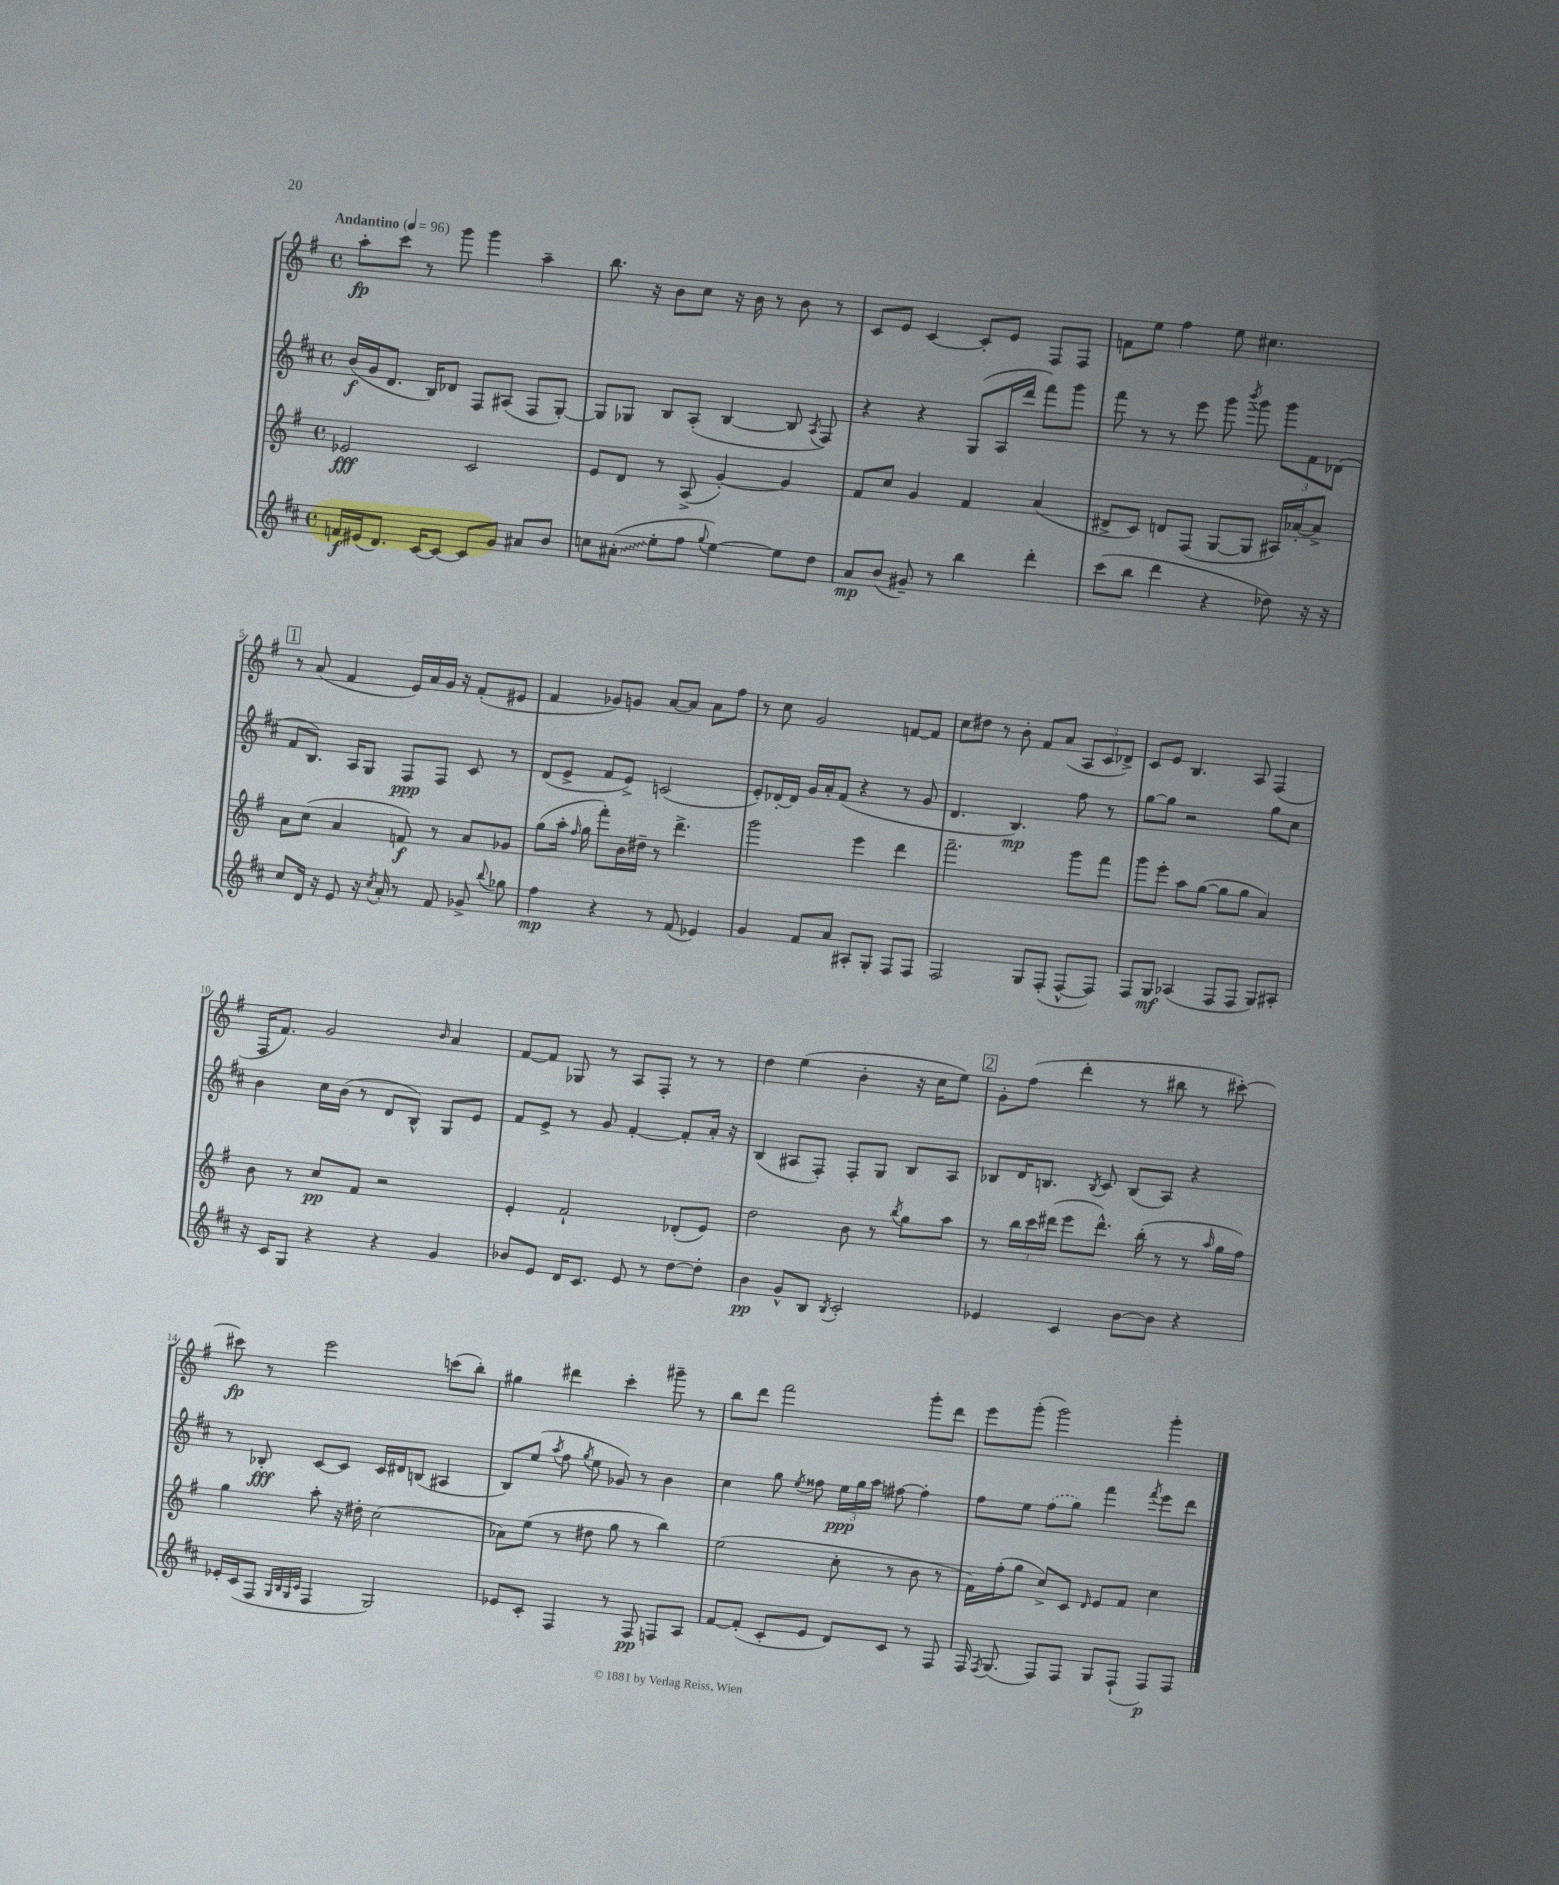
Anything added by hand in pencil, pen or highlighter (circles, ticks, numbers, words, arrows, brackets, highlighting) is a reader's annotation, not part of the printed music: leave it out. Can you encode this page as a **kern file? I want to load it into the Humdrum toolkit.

**kern	**kern	**kern	**kern
*staff4	*staff3	*staff2	*staff1
*clefG2	*clefG2	*clefG2	*clefG2
*k[f#c#]	*k[f#]	*k[f#c#]	*k[f#]
*M4/4	*M4/4	*M4/4	*M4/4
*met(c)	*met(c)	*met(c)	*met(c)
*MM96	*MM96	*MM96	*MM96
16f	2e-	(16b	8aa'
(16e#	.	16g	.
8.d)	.	8.d	8ccc
.	.	.	8r
[16c#	.	16B)	.
8c#_	.	8d-	8ggg
8c#]	2c	8F#	4ggg
8g	.	(8A#	.
8a#	.	8F#	4aa~
8b	.	[8G')	.
=	=	=	=
8cc	8e	8G]	8.bb
(8a#'	8d	8G-	.
.	.	.	16r
8ee'	8r	8B	8b
8ff#	(8A^	(8A'	8cc
8qqgg	.	.	.
[4ee)	[4g')	[4B	16r
.	.	.	16b
.	.	.	8r
8ee]	4g]	8B]	8b
.	.	8qA	.
8dd	.	8F#)	8r
=	=	=	=
8a	8f#	4r	8c
(8b	8cc	.	8e
8g#~)	4g	4r	[4c
8r	.	.	.
4bb	4f#	(8G	8c']
.	.	16A	8e
.	.	16ddd	.
4ddd'	(4a	8fff#)	8F#
.	.	8ggg	8F#
=	=	=	=
(8ccc#	8d#^	8fff#	8f
8bb	8c)	8r	8ee
4ddd	8d	8r	4ff#
.	(8F#	8eee	.
4r	[8G	8ggg	8ee
.	.	8qbbb	.
.	8G]	8ggg	4.cc#
8dd-)	16A#)	12ggg	.
.	[16a-'	.	.
.	.	12f#	.
16r	8a-^]	.	.
.	.	(12d-	.
16r	.	.	.
=	=	=	=
8cc#	8a	8f#	8r
16d	(8cc	8.B)	(8a
16r	.	.	.
8e	4a	.	4f#
.	.	16A	.
16r	.	8G	.
8qcc#	.	.	.
16a'	.	.	.
8r	8f)	8F#	16e)
.	.	.	16a
8f#	8r	8F#	16g
.	.	.	16r
8g-^	8a	8c#	(8f#'
8qqbb	.	.	.
8gg-	8g-	8r	8e#
=	=	=	=
4ff#	(8gg	(8d	4f#
.	16aa'	8e^	.
.	16qqff#	.	.
.	16gg	.	.
4r	8fff#')	8f#	8g-)
.	16b	8e^)	8g
.	16dd#~	.	.
8r	8r	(2c	[8a
(8f#	4.ddd^	.	8a]
4e-)	.	.	8a
.	.	.	8ff#
=	=	=	=
4g	2ggg	8e')	8r
.	.	[16d-'	8cc
.	.	16d-]	.
8f#	.	16g	2g
.	.	16a'	.
8a	.	(8f#	.
8A#'	4eee	4r	.
8G'	.	.	.
8F#	4ddd	8r	[8f
8F#	.	8g	8f]
=	=	=	=
2F#	2.fff#~	4.d	8cc
.	.	.	8dd#
.	.	.	8r
.	.	4.B)	8b'
8G	.	.	8f#
(8F#'	.	.	(8a
[8F#^^	8ggg	8ff#	12A
.	.	.	12c
8F#])	8fff#	8r	.
.	.	.	12d-^)
=	=	=	=
8F#	8ggg	[8gg	8c
8G	8eee'	8gg]	8e
(4A-	8aa	2r	4.B
.	([8gg	.	.
8F#	8gg]	.	.
8F#	8gg	.	8A
8G)	4a)	8gg	(4F#
8A#'	.	8cc#	.
=	=	=	=
16r	8b	4b	16F#
16c#	.	.	8.f#)
8G	8r	.	.
4r	8cc	16cc#	2g
.	.	(16b	.
.	8f#	8r	.
4r	2r	8d	.
.	.	8B^^)	.
.	.	.	16qqb
4g	.	8G	4a
.	.	8e	.
=	=	=	=
8b-	4e'	8f#	[8f#
8e	.	8e^	8f#]
16d	2f#`	8r	8G-
8.c#	.	.	.
.	.	8g	8r
8e	.	[4f#'	8A
8r	.	.	8F#'
[8dd	(8d-'	8f#']	8r
8dd']	8e)	16a'	8r
.	.	16r	.
=	=	=	=
4b	2dd	(4B	4dd
8g^^	.	8A#	(4ee
8B	.	8F#')	.
8qB	.	.	.
2c#'	8b	8F#'	4b'
.	8r	8G	.
.	8qbb	.	.
.	8gg	8B	16r
.	.	.	16cc
.	8aa	8A#	8ee)
=	=	=	=
4e-	8r	8B-	8g'
.	24bb	16d	(8ff#
.	24ccc	.	.
.	.	8.B	.
.	(24ddd#	.	.
4c#	8eee	.	4ddd'
.	.	8qB	.
.	8.ddd#^^)	8c#	.
[8b	.	(8B	8r
.	(16bb'	.	.
8b]	8r	8A)	8bb#
4r	8r	4r	8r
.	16qqaa	.	.
.	16gg	.	[8ccc#')
.	16ff#)	.	.
=	=	=	=
16e-'	4gg	8r	8ccc#]
(16c#	.	.	.
8F#	.	8B-'	8r
32qqG	.	.	.
32qqB	.	.	.
32qqG	.	.	.
32qqc#	.	.	.
4F#	8aa'	[8c#	2eee
.	16r	8c#]	.
.	16dd#'	.	.
2G)	(2cc	16c#	.
.	.	16d#	.
.	.	(8B	.
.	.	4A#	(8ccc
.	.	.	8bb')
=	=	=	=
8e-	8a-)	8B)	4gg#
8c#'	(8ee	(8ee	.
.	.	8qaa	.
4F#	8r	8ff#	4ddd#
.	.	8qgg	.
.	8dd#	8ee	.
8r	8gg	8g-)	4ccc'
8F#	8r	8r	.
8F	4bb)	4b	8ggg#~
8A	.	.	8r
=	=	=	=
[8f#	(2ee	4cc#	8bb
(8f#']	.	.	8ddd
8c#'	.	8gg	2fff#
.	.	8qee	.
8e	.	8ff##	.
8d)	8cc'	24ee	.
.	.	24gg	.
.	.	24aa	.
8c#	8r	[8ff#	.
8r	8b	4ff#']	8ggg'
8F#	8r	.	8ddd
=	=	=	=
16F#	16f#)	8ff#	8eee
8qF#	.	.	.
(8.G	(16ff#'	.	.
.	8gg	8ee	(8ggg'
8F#)	8cc^)	(8ff#	2ggg)
8F#	8c	8gg)	.
.	16qqd	.	.
8G	8e	4fff#	.
(8F#`	8f#	.	.
.	.	8qfff#	.
8F#)	4cc	8eee	4ggg'
8F#	.	8ddd	.
==	==	==	==
*-	*-	*-	*-
